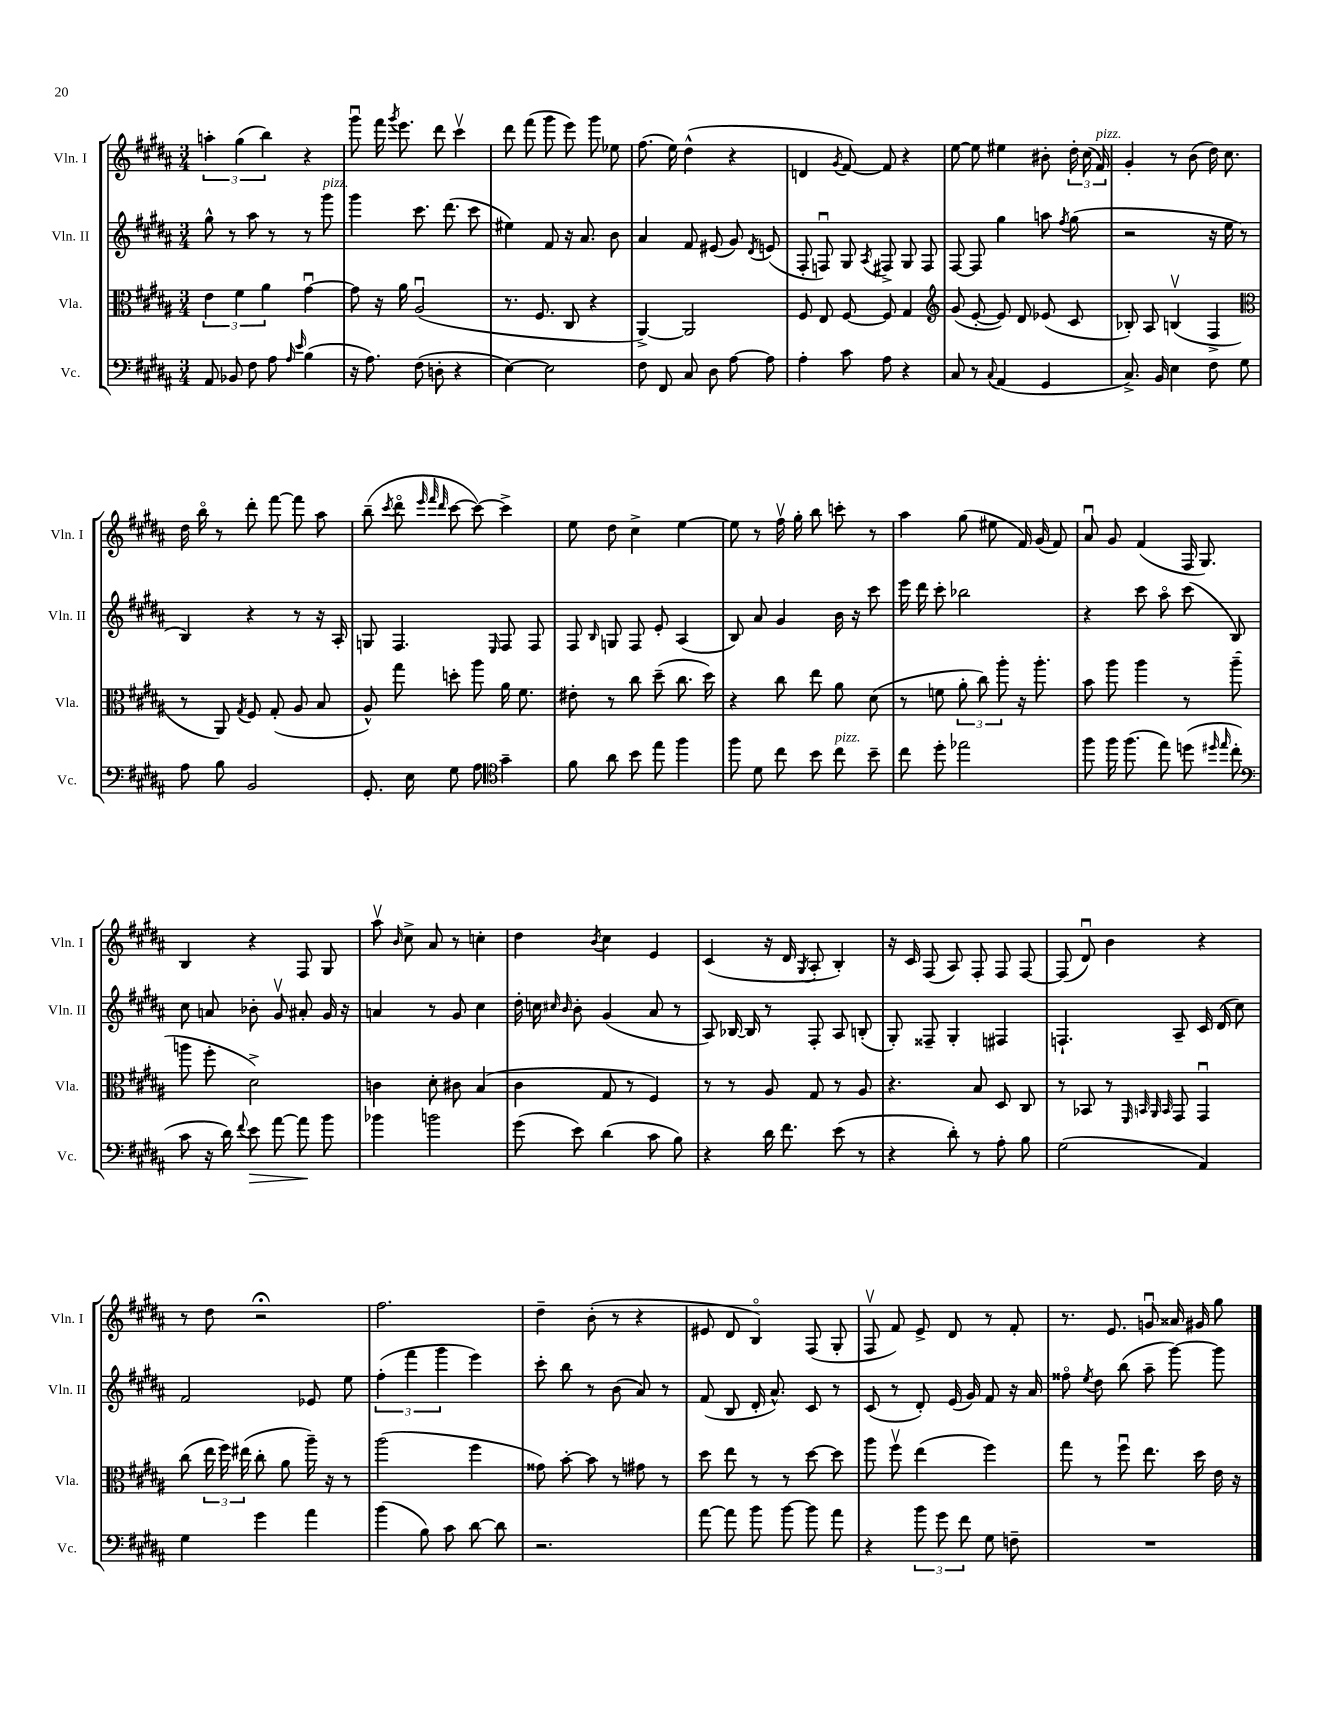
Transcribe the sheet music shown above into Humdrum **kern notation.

**kern	**kern	**kern	**kern
*staff4	*staff3	*staff2	*staff1
*clefF4	*clefC3	*clefG2	*clefG2
*k[f#c#g#d#a#]	*k[f#c#g#d#a#]	*k[f#c#g#d#a#]	*k[f#c#g#d#a#]
*M3/4	*M3/4	*M3/4	*M3/4
8AA#	6e	8gg#^^	6aa'
8BB-	.	8r	.
.	6f#	.	(6gg#
8F#	.	8aa#	.
.	6a#	.	6bb)
8A#	.	8r	.
16qqA#	.	.	.
16qqe	.	.	.
(4B	[4g#u	8r	4r
.	.	8ggg#	.
=	=	=	=
16r	8g#]	4ggg#	8ggg#u
8.A#)	.	.	.
.	16r	.	16fff#
.	.	.	8qggg#
.	16a#	.	8.eee
(8F#	(2A#u	8.ccc#	.
8D'	.	.	8ddd#
.	.	(8.ddd#	.
4r	.	.	4ccc#v
.	.	8ccc#	.
=	=	=	=
[4E)	8.r	4ee#)	8ddd#
.	.	.	(8fff#
.	8.F#	.	.
2E]	.	8f#	8ggg#
.	8C#	16r	8eee)
.	.	8.a#	.
.	4r	.	8ggg#
.	.	8b	8ee-
=	=	=	=
8F#	[4AA#^)	4a#	(8.ff#
8FF#	.	.	.
.	.	.	16ee)
8C#	2AA#]	8f#	(4dd#^^
8D#	.	(8e#	.
[8A#	.	8g#)	4r
.	.	8qd#	.
8A#]	.	(8e	.
=	=	=	=
4A#'	8F#	8F#'	4d
.	8E	8Fu)	.
.	.	.	8qg#
8c#	[8F#	8G#	[8f#)
.	.	8qA#	.
8A#	8F#]	8F#^	8f#]
4r	4G#	8G#	4r
.	.	8F#	.
=	=	=	=
*	*clefG2	*	*
8C#	(8g#	[8F#	[8ee
8r	[8e'	8F#]	8ee]
8qqC#	.	.	.
(4AA#	8e])	4gg#	4ee#
.	8d#	.	.
4GG#	(8e-	8aa	8b#'
.	.	8qff#	.
.	8c#	(8gg#	24dd#'
.	.	.	(24cc#
.	.	.	24f#)
=	=	=	=
8.C#^)	8B-')	2r	4g#'
.	8A#	.	.
16BB	.	.	.
4E	(4Bv	.	8r
.	.	.	(8b
8F#	4F#^	16r	16dd#)
.	.	16ee	8.cc#
8G#	.	8r	.
=	=	=	=
*	*clefC3	*	*
8A#	8r	4B)	16dd#
.	.	.	16bbo
8B	8AA#)	.	8r
.	8qG#	.	.
2BB	8F#	4r	8ddd#'
.	(8G#'	.	[8fff#
.	8A#	8r	8fff#]
.	8B	16r	8aa#
.	.	16A#'	.
=	=	=	=
8.GG#'	8A#^^)	8G	(8bb~
.	.	.	8qccc#
.	8gg#	4.F#	8ddd#o
16E	.	.	.
.	.	.	32qqeee
.	.	.	32qqfff#
.	.	.	32qqddd#
8G#	8dd'	.	[8ccc#
8A#	8aa#	.	8ccc#_)
*clefC4	*	*	*
.	.	16qqE	.
4g#~	16a#	8F#	4ccc#^]
.	8.f#	.	.
.	.	8F#	.
=	=	=	=
8f#	8e#'	8F#	8ee
.	.	16qqB	.
8a#	8r	8G	8dd#
8b	8cc#	8F#	4cc#^
8ee	(8dd#~	8e'	.
4ff#	8.cc#	(4A#	[4ee
.	16dd#)	.	.
=	=	=	=
8ff#	4r	8B)	8ee]
8d#	.	8a#	8r
8cc#	8cc#	4g#	16ff#v
.	.	.	16gg#'
8b	8ee	.	8bb
8cc#	8a#	16b	8ccc'
.	.	16r	.
8b~	(8d#	8ccc#	8r
=	=	=	=
8cc#	8r	16eee	4aa#
.	.	16ddd#	.
8dd#'	8f	8ccc#'	.
2ee-	12a#'	2bb-	(8gg#
.	12cc#)	.	.
.	.	.	8ee#
.	12aa#'	.	.
.	16r	.	16f#)
.	8.aa#'	.	(16g#
.	.	.	8f#)
=	=	=	=
8ff#	8b	4r	8a#u
16ff#	8aa#	.	8g#
(8.ff#	.	.	.
.	4aa#	8ccc#	(4f#
8ee)	.	8aa#o	.
(8dd	8r	(8ccc#	16F#
.	.	.	8.G#)
16qqdd#	.	.	.
16qqee	.	.	.
8cc#'	(8aa#~	8B)	.
=	=	=	=
*clefF4	*	*	*
8c#	8aa	8cc#	4B
16r	8ff#'	8a	.
16d#)	.	.	.
8qqf#	.	.	.
8e	2d#^)	8b-'	4r
[8a#	.	8g#v	.
8a#]	.	8a#'	8F#
8b	.	16g#	8G#
.	.	16r	.
=	=	=	=
4b-	4c	4a	8aa#v
.	.	.	16qqb
.	.	.	8cc#^
2b	8d#'	8r	8a#
.	8c#	8g#	8r
.	(4B	4cc#	4cc'
=	=	=	=
(8g#	4c#	16dd#'	4dd#
.	.	16cc	.
.	.	16qqcc#	.
.	.	16qqb	.
8e)	.	8b'	.
.	.	.	8qb
(4d#	8G#	(4g#	4cc#
.	8r	.	.
8c#	4F#)	8a#	4e
8B)	.	8r	.
=	=	=	=
4r	8r	8A#)	(4c#
.	8r	[16B-	.
.	.	16B-]	.
16d#	8A#	8r	16r
8.f#	.	.	16d#
.	.	.	8qG#
.	8G#	8F#'	8A#'
(8e	8r	8A#	4B')
8r	8A#	(8B'	.
=	=	=	=
4r	4.r	8G#')	16r
.	.	.	16c#
.	.	8F##~	(8F#
8d#')	.	4G#'	8A#)
8r	8B	.	8F#'
8A#'	8D#	4F#	8F#
8B	8C#	.	[8F#
=	=	=	=
(2G#	8r	4.F`	(8F#]
.	8BB-	.	8d#u)
.	8r	.	4b
.	32qqFF#	.	.
.	32qqBB	.	.
.	32qqAA#	.	.
.	32qqBB	.	.
.	8GG#	8A#~	.
4AA#)	4GG#u	16c#	4r
.	.	(16d#	.
.	.	8cc#)	.
=	=	=	=
4G#	(8cc#	2f#	8r
.	24ee	.	8dd#
.	24ff#)	.	.
.	(24ee#	.	.
4g#	8cc#'	.	2r;
.	8a#	.	.
4a#	16aa#~)	8e-	.
.	16r	.	.
.	8r	8ee	.
=	=	=	=
(4b	(2aa#	(6ff#'	2.ff#
.	.	6fff#	.
8B)	.	.	.
.	.	6ggg#	.
8c#	.	.	.
[8d#	4ff#	4eee)	.
8d#]	.	.	.
=	=	=	=
2.r	8g##)	8ccc#'	4dd#~
.	[8b'	8bb	.
.	8b]	8r	(8b'
.	8r	(8b	8r
.	8g#	8a#)	4r
.	8r	8r	.
=	=	=	=
[8a#	8dd#	(8f#	8e#
8a#]	8ee	8B	8d#
8b	8r	16d#'	4Bo)
.	.	8.a#^^)	.
[8b	8r	.	.
8b]	[8dd#	8c#	(8F#
8a#	8dd#]	8r	8G#'
=	=	=	=
4r	8aa#	(8c#	8F#v
.	8ff#v	8r	8f#)
12b	(4ee	8d#')	8e^
12g#	.	.	.
.	.	(16e	8d#
12f#	.	.	.
.	.	16g#)	.
8G#	4ff#)	8f#	8r
8F~	.	16r	8f#'
.	.	16a#	.
=	=	=	=
2.r	8gg#	8ff##o	8.r
.	.	8qee	.
.	8r	8dd#	.
.	.	.	8.e
.	8ff#u	(8bb	.
.	8.ee	8aa#~	8gu
.	.	[8ggg#)	16a##
.	16dd#	.	16g#
.	16e	8ggg#]	8gg#
.	16r	.	.
==	==	==	==
*-	*-	*-	*-
